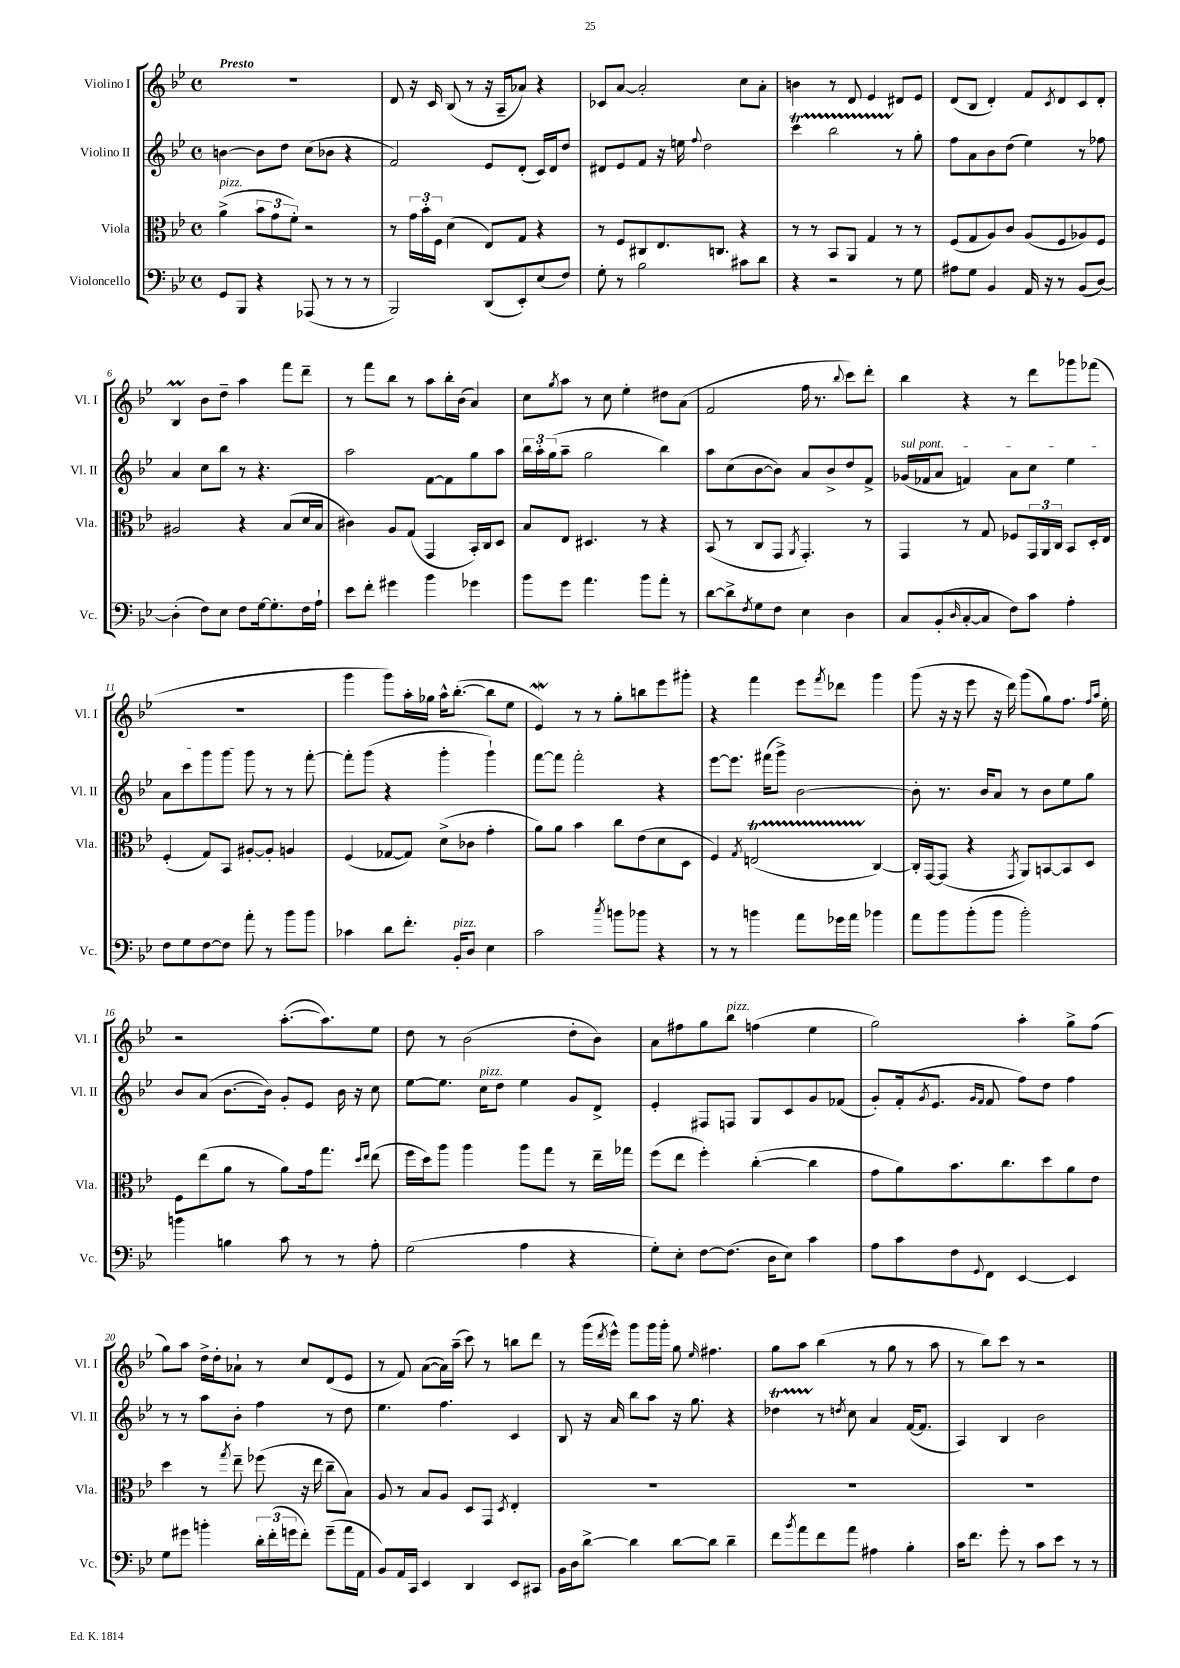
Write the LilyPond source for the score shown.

<<
\new StaffGroup <<
\new Staff = "s0" \with { instrumentName = "Violino I" shortInstrumentName = "Vl. I" } {
    \clef treble \key bes \major \defaultTimeSignature \time 4/4 \tempo "Presto"
    R1 |
    d'8 r16 c'16 bes8( r8 r16 a16-- aes'8) r4 |
    ces'8 a'8~ a'2-. c''8 a'8-. |
    b'4 r8 d'8 ees'4 dis'8 ees'8 |
    d'8( bes8 d'4-.) f'8 \acciaccatura { c'8 } d'8 c'8 d'8-. |
    bes4\prall bes'8 d''8-- a''4 f'''8 d'''8-- |
    r8 f'''8 bes''8 r8 a''8 bes''16-. bes'16( a'4) |
    c''8 \acciaccatura { g''8 } a''8 r8 c''8 ees''4-. dis''8 a'8( |
    f'2 f''16 r8. \appoggiatura { bes''8 } c'''8) d'''8-. |
    bes''4 r4 r8 d'''8 ges'''8 fes'''8( |
    R1 |
    g'''4 g'''8) a''16-. ges''16 a''16-^ bes''8.~-.( bes''8 ees''8 |
    ees'4\mordent) r8 r8 g''8-. b''8 ees'''8 gis'''8-. |
    r4 f'''4 ees'''8 \acciaccatura { f'''8 } des'''8 g'''4 |
    g'''8( r16 r16 ees'''8 r16 d'''16) g'''8( g''8) f''8. \grace { f''16 a''16 } ees''16-. |
    r2 a''8.~-.( a''8.) ees''8 |
    d''8 r8 bes'2( d''8-. bes'8) |
    a'8 fis''8 g''8 bes''8^\markup { \italic "pizz." } f''4( ees''4 |
    g''2) a''4-. g''8-> f''8( |
    g''8) a''8 d''16-> d''16-. aes'8-! r8 c''8 d'8( ees'8 |
    r8 f'8) a'8~( a'16) a''16--( c'''8) r8 b''8 d'''8 |
    r8 g'''16( \acciaccatura { d'''8 } ees'''16-^) g'''8 g'''16 g'''16-. g''8 \grace { ees''16 } fis''4. |
    g''8 a''8 bes''4( r8 g''8 r8 a''8 |
    r8 bes''8) c'''8 r8 r2 \bar "|." |
}
\new Staff = "s1" \with { instrumentName = "Violino II" shortInstrumentName = "Vl. II" } {
    \clef treble \key bes \major \defaultTimeSignature \time 4/4
    b'4~ b'8 d''8 c''8( bes'8 r4 |
    f'2) ees'8 d'8-.( c'16) d'16 d''8 |
    dis'8 ees'8 f'8 r16 e''16 \appoggiatura { f''8 } d''2 |
    c'''4\startTrillSpan bes''2 r8\stopTrillSpan g''8-. |
    f''8 a'8 bes'8 d''8( ees''4) r8 fes''8 |
    a'4 c''8 bes''8 r8 r4. |
    a''2 f'8~ f'8 g''8 a''8 |
    \tuplet 3/2 { bes''16 a''16-. g''16( } a''8-- g''2 bes''4) |
    a''8 c''8( bes'8~ bes'8) a'8 bes'8-> d''8 f'8-> |
    \once \override TextSpanner.bound-details.left.text = \markup { \italic "sul pont." } ges'16\startTextSpan( fes'16 a'8 f'4) a'8 c''8 ees''4 |
    a'8 c'''8 g'''8 g'''8 g'''8\stopTextSpan r8 r8 f'''8~-. |
    f'''8-. g'''8( r4 g'''4-. g'''4-!) |
    f'''8~ f'''8 f'''2-. r4 |
    ees'''8~ ees'''8. fis'''16( g'''8->) bes'2~ |
    bes'8-. r8. bes'16 a'8 r8 bes'8 ees''8 g''8 |
    bes'8 a'8( bes'8.~ bes'16) g'8-. ees'8 bes'16 r16 c''8 |
    ees''8~ ees''8. c''16^\markup { \italic "pizz." } d''8 ees''4 g'8 d'8-> |
    ees'4-. fis8 f8 g8 c'8 g'8 fes'8( |
    g'8-.) f'16-.( \acciaccatura { g'8 } ees'8. \grace { g'16 f'16 } f'8 f''8) d''8 f''4 |
    r8 r8 a''8 bes'8-. f''4 r8 d''8 |
    ees''4. f''4. c'4 |
    bes8 r16 a'16 bes''8 a''8 r16 g''8. r4 |
    des''4\startTrillSpan r8\stopTrillSpan \acciaccatura { d''8 } c''8 a'4 f'16~( f'8. |
    a4) bes4 bes'2 \bar "|." |
}
\new Staff = "s2" \with { instrumentName = "Viola" shortInstrumentName = "Vla." } {
    \clef alto \key bes \major \defaultTimeSignature \time 4/4
    a'4->^\markup { \italic "pizz." }( \tuplet 3/2 { bes'8 g'8 f'8-.) } r2 |
    r8 \tuplet 3/2 { g'16 bes'16-. f16 } d'4( ees8) g8 r4 |
    r8 f8 cis8 ees8. c8. r4 |
    r8 r8 bes,8 a,8 g4 r8 r8 |
    f8( g8 a8) c'8 a8( f8 aes8) f8 |
    ais2 r4 bes8( d'16 bes16 |
    cis'4) a8 g8( g,4 bes,16-.) c16 d8 |
    bes8 ees8 dis4. r8 r4 |
    bes,8( r8 c8 g,8 \acciaccatura { a,8 } g,4.-.) r8 |
    g,4 r8 g8 fes8 \tuplet 3/2 { g,16 a,16 c16 } bes,8 d16-. ees16 |
    f4-.( g8) bes,8 ais8~-. ais8-. a4 |
    f4( ges8~ ges8) d'8->( ces'8 g'4-. |
    a'8) a'8 bes'4 c''8 ees'8( d'8 d8 |
    f4) \acciaccatura { g8 } e2\startTrillSpan( c4~\stopTrillSpan) |
    c16-. g,16~ g,8( r4 \acciaccatura { g,8 } a,8) b,8~ b,8 d8 |
    f8 ees''8( a'8 r8 a'8) g'16 g''8. \grace { d''16 ees''16 } ees''8( |
    f''16 d''16) a''8 a''4 a''8 g''8 r8 ees''16-- ges''16 |
    f''8( ees''8 f''4-.) c''4~-.( c''4 |
    g'8 a'8) bes'8. c''8. d''8 a'8 ees'8 |
    d''4 r8 \acciaccatura { g''8 } ees''8-- fes''8( r16 ees''16 c''8-- bes8) |
    a8 r8 bes8 a8 d8 g,8 \acciaccatura { d8 } ees4-. |
    R1 |
    R1 |
    R1 \bar "|." |
}
\new Staff = "s3" \with { instrumentName = "Violoncello" shortInstrumentName = "Vc." } {
    \clef bass \key bes \major \defaultTimeSignature \time 4/4
    g,8 bes,,8 r4 aes,,8( r8 r8 r8 |
    bes,,2) d,8( ees,8-.) ees8( f8) |
    g8-. r8 bes2 cis'8 d'8 |
    r4 r2 r8 g8 |
    ais8 g8 bes,4 a,16 r16 r8 bes,8( d8~) |
    d4-.( f8) ees8 f8 g16~ g8.-. f16 a16-! |
    ees'8 f'8-. gis'4 bes'4 ges'4 |
    bes'8 g'8 a'4. bes'8 a'8-. r8 |
    d'8~ d'8-> \acciaccatura { f8 } g8 f8 ees4 d4 |
    c8 bes,8-.( \grace { d16 } c8~-. c8 f8) c'8 a4-. |
    f8 g8 f8~ f8 a'8-. r8 bes'8 bes'8 |
    ces'4 d'8 f'8.-. bes,16-.^\markup { \italic "pizz." } d8 ees4 |
    c'2 \acciaccatura { c''8 } b'8 bes'8 r4 |
    r8 r8 b'4 a'8 ges'16 a'16 bes'4 |
    a'8 bes'8 bes'8-.( bes'8 bes'2-.) |
    b'4 b4 c'8 r8 r8 a8-. |
    g2( a4 r4 |
    g8-.) ees8-. f8~ f8.( d16 ees8) c'4 |
    a8 c'8 f8 \appoggiatura { g,8 } f,8 ees,4~ ees,4 |
    g8 gis'8 b'4-. \tuplet 3/2 { d'16-. f'16-.( g'16 } f'8-.) g'8--( a'16 a,16 |
    bes,8) a,16 c,16 ees,4 d,4 ees,8 cis,8 |
    bes,16 d16 d'8~-> d'4 d'8~ d'8 d'4-- |
    f'8 \acciaccatura { bes'8 } a'8 f'8 a'8 ais4 bes4-. |
    c'16 f'8. g'8-. r8 c'8 ees'8 r8 r8 \bar "|." |
}
>>
>>
